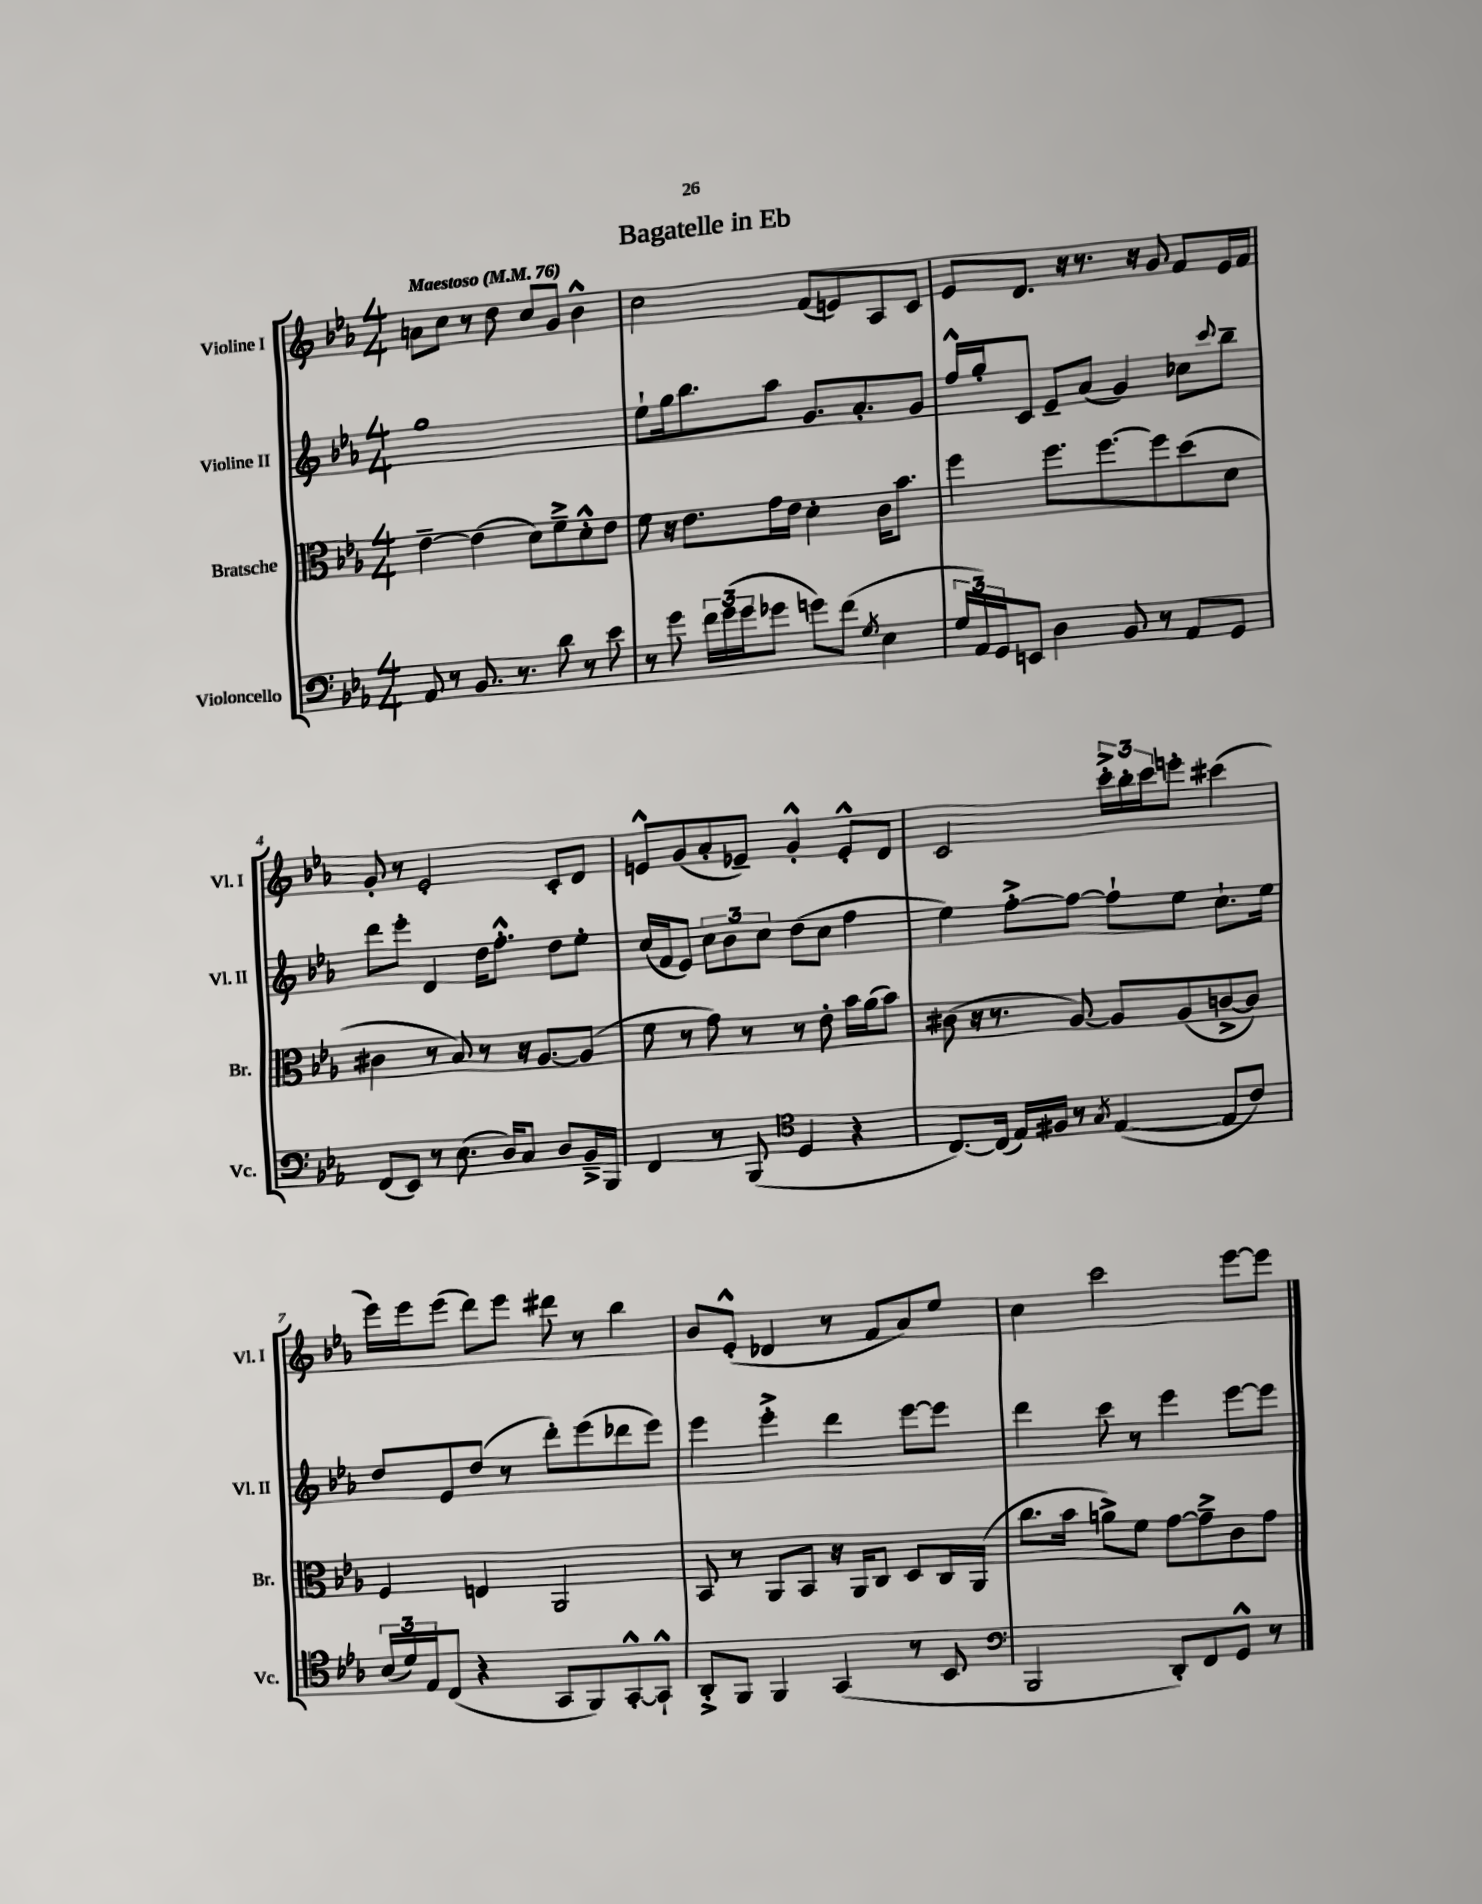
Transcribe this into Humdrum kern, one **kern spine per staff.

**kern	**kern	**kern	**kern
*part4	*part3	*part2	*part1
*staff4	*staff3	*staff2	*staff1
*I"Violoncello	*I"Bratsche	*I"Violine II	*I"Violine I
*I'Vc.	*I'Br.	*I'Vl. II	*I'Vl. I
*clefF4	*clefC3	*clefG2	*clefG2
*k[b-e-a-]	*k[b-e-a-]	*k[b-e-a-]	*k[b-e-a-]
*M4/4	*M4/4	*M4/4	*M4/4
*MM76	*MM76	*MM76	*MM76
=1	=1	=1	=1
!	!	!	!LO:TX:a:B:t=Maestoso
8AA-/	[4e-~\	1gg	8an\L
8r	.	.	8cc\J
8.BB-/	(4e-\]	.	8r
.	.	.	8dd\
8.r	.	.	.
.	8d\L)	.	8cc/L
8d\	8f~^\	.	8g/J
8r	8d'^^\	.	4b-^^\
8e-\	8e-\J	.	.
=2	=2	=2	=2
8r	8f\	8ee-`\L	2cc\
8g\	16r	16gg\k	.
.	8.e-\L	8.bb-\	.
24f\LL	.	.	.
(24g\	.	.	.
24g\J	.	.	.
8g-X\J	16g\L	8aa-\J	.
.	16e-\JJ	.	.
8gn\L)	4d'\	8.g/L	(8f/L
(8f\J	.	.	8en/)
.	.	8.a-'/	.
8qG/	.	.	.
4E-\	16c\KL	.	8A-/
.	8.b-\J	.	.
.	.	8g/J	8c/J
=3	=3	=3	=3
24G/LL	4ff\	16ff^^/LL	8e-/L
24AA-/)	.	.	.
.	.	16gg'/J	.
24GG/J	.	.	.
8EEn/J	.	8c/J	8.d/J
4D\	8.ff\L	8e-~/L	.
.	.	.	16r
.	.	(8a-/J	8.r
.	[8.ff\	.	.
8BB-/	.	4g/)	.
.	.	.	16r
8r	8ff\]	.	8g/
8AA-/L	(8dd\	8cc-X\L	8f/L
.	.	8qqccc/	.
8GG/J	8d\J	8bb-~\J	16e-/L
.	.	.	16f/JJ
!!LO:LB:g=z
=4	=4	=4	=4
(8FF/L	4c#X\	8ddd\L	8g'/
8EE-/J)	.	8eee-'\J	8r
8r	8r	4d/	2e-'/
(8.E-\	8B-/)	.	.
.	8r	16dd\KL	.
16D/KL)	.	8.ff'^^\J	.
8C/J	16r	.	.
.	[8.A-/L	.	.
8D/L	.	8dd\L	8c'/L
16BB-~^/L	(8A-/J]	8ee-'\J	8d/J
16BBB-/JJ	.	.	.
=5	=5	=5	=5
4FF/	8f\	(16cc/LL	8en^^/L
.	.	16f/J	.
.	8r	8e-/J)	(8g/
8r	8g\)	12cc\L	8a-'/
.	.	12b-\	.
(8BBB-/	8r	.	8e-X~/J)
.	.	12cc\J	.
*clefC4	*	*	*
4D/	8r	(8dd\L	4g'^^/
.	8e-'\	8cc\J	.
4r	16b-\LL	4ff\	8e-'^^/L
.	(16a-\J	.	.
.	8b-\J)	.	8d/J
=6	=6	=6	=6
[8.C/L)	(8c#X\	4ee-\)	2c/
.	16r	.	.
(16C/Jk]	8.r	.	.
16E-/LL)	.	[8ff'^\L	.
16F#X/JJ	.	.	.
8r	[8A-/)	8ff\J_	.
8qG/	.	.	.
([4E-/	8A-/L]	8ff`\L]	24ccc'^\LL
.	.	.	24bb-'\
.	.	.	24ccc\J
.	(8A-/	8ee-\J	8eeen'\J
8E-/L]	[8cn^/	8.cc`\L	(4ccc#X\
8c/J)	8c/J])	.	.
.	.	16ee-\Jk	.
!!LO:LB:g=z
=7	=7	=7	=7
(24B-/LL	4F/	8dd/L	16eee-\LL)
24d/)	.	.	.
.	.	.	16eee-\J
24E-/J	.	.	.
(8C/J	.	8e-/	(8eee-\J
4r	4En/	(8dd/J	8ddd\L)
.	.	8r	8eee-\J
8GG/L	2AA-/	8ddd'\L)	8ddd#X\
8FF/)	.	(8eee-\	8r
[8GG'^^/	.	8ddd-X\	4bb-\
8GG`^^/J]	.	8eee-\J)	.
=8	=8	=8	=8
8AA-'^/L	8BB-/	4eee-\	8b-/L
8FF/J	8r	.	(8e-'^^/J
4FF/	8AA-/L	4eee-'^\	4d-X/
.	8BB-/J	.	.
(4GG/	16r	4ddd\	8r
.	16AA-/KL	.	.
.	8C/J	.	8f/L
8r	8D/L	[8eee-\L	8a-/)
8BB-/	16C/L	8eee-\J]	8ee-/J
.	(16AA-/JJ	.	.
=9	=9	=9	=9
*clefF4	*	*	*
2BBB-/	8.cc\L	4ddd\	4cc\
.	16b-\Jk	.	.
.	8an^\L)	8ccc\	2ccc\
.	8f\J	8r	.
8DD'/L)	[8g\L	4eee-\	.
8FF/	8g~^\]	.	.
8GG^^/J	8c\	[8eee-\L	[8eee-\L
8r	8g\J	8eee-\J]	8eee-\J]
==	==	==	==
*-	*-	*-	*-
